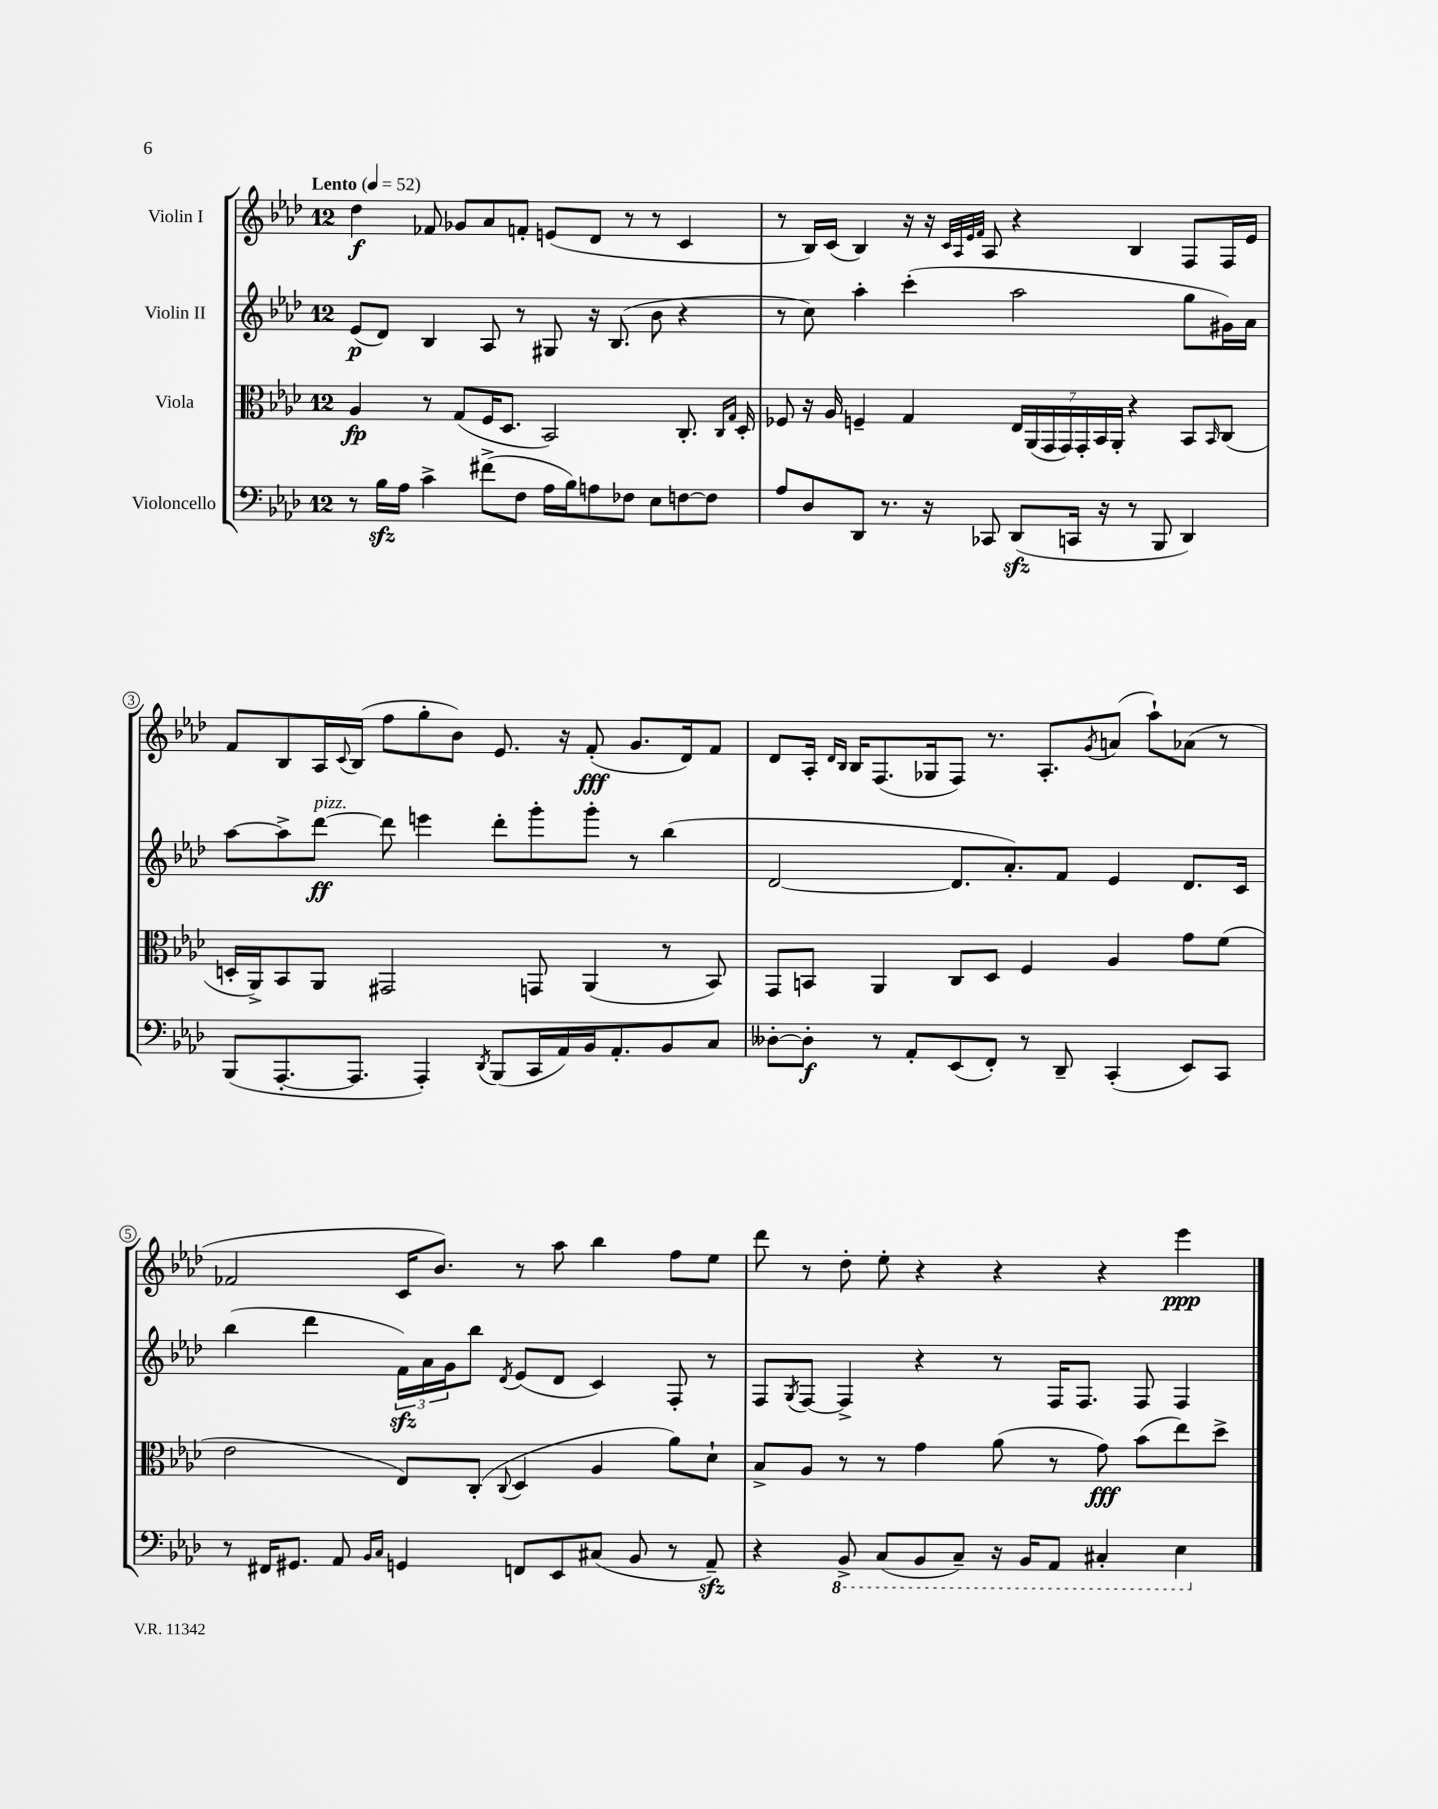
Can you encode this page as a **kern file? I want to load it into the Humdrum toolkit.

**kern	**kern	**kern	**kern
*staff4	*staff3	*staff2	*staff1
*clefF4	*clefC3	*clefG2	*clefG2
*k[b-e-a-d-]	*k[b-e-a-d-]	*k[b-e-a-d-]	*k[b-e-a-d-]
*M12/8	*M12/8	*M12/8	*M12/8
*MM52	*MM52	*MM52	*MM52
8r	4A-	(8e-	4dd-
16B-	.	8d-)	.
16A-	.	.	.
4c^	8r	4B-	8f-
.	(8G	.	8g-
(8f#^	16F	8A-	8a-
.	8.D-	.	.
8F	.	8r	8f'
16A-	2BB-)	8G#	(8e
16B-)	.	.	.
8A	.	16r	8d-
.	.	(8.B-	.
8F-	.	.	8r
8E-	.	8b-	8r
[8F	8.C'	4r	4c
8F]	.	.	.
.	16qqC	.	.
.	16qqG	.	.
.	16D-'	.	.
=	=	=	=
8A-	8F-	8r	8r
8D-	16r	8cc)	16B-)
.	16A-	.	(16c
8DD-	4F~	4aa-'	4B-)
8.r	.	.	.
.	4G	(4ccc'	16r
16r	.	.	16r
.	.	.	32qqc
.	.	.	32qqA-
.	.	.	32qqe-
.	.	.	32qqf
8CC-	.	.	8A-
(8DD-	28E-	2aa-	4r
.	(28AA-	.	.
.	28GG	.	.
.	28GG)	.	.
16CC	.	.	.
.	28GG'	.	.
.	28BB-	.	.
16r	.	.	.
.	28AA-'	.	.
8r	4r	.	4B-
8BBB-	.	.	.
4DD-)	8BB-	8gg	8F
.	16qqBB-	.	.
.	(8C	16g#)	16F
.	.	16a-	16e-
=	=	=	=
(8BBB-	16D'	[8aa-	8f
.	16AA-^)	.	.
[8.AAA-'	8BB-	8aa-^]	8B-
.	8AA-	[8ddd-	16A-
.	.	.	8qqc
8.AAA-]	.	.	(16B-
.	2GG#	8ddd-]	8ff
4AAA-')	.	4eee	8gg'
.	.	.	8b-)
8qDD-	.	.	.
(8BBB-	.	8ddd-'	8.e-
16CC	8GG	8ggg'	.
16AA-)	.	.	16r
16BB-	(4AA-	8ggg'	(8f'
8.AA-'	.	.	.
.	.	8r	8.g
8BB-	8r	(4bb-	.
.	.	.	16d-)
8C	8BB-)	.	8f
=	=	=	=
[8D--'	8GG	[2d-	8d-
8D--']	8BB	.	16A-'
.	.	.	16qqd-
.	.	.	16qqB-
.	.	.	16B-
8r	4AA-	.	(8.F
8AA-'	.	.	.
.	.	.	16G-
(8EE-	8C	8.d-]	8F)
8FF')	8D-	.	8.r
.	.	8.a-')	.
8r	4F	.	.
.	.	.	8.A-'
8DD-~	.	8f	.
.	.	.	8qg
(4CC'	4A-	4e-	(8a
.	.	.	8aa-`)
8EE-)	8g	8.d-	(8a-
8CC	(8f	.	8r
.	.	16c	.
=	=	=	=
8r	2e-	(4bb-	2f-
16FF#	.	.	.
8.GG#	.	.	.
.	.	4ddd-	.
8AA-	.	.	.
16qqBB-	.	.	.
16qqC	.	.	.
4GG	8E-)	24f)	16c
.	.	24a-	.
.	.	.	8.b-)
.	.	24g	.
.	(8C'	8bb-	.
.	8qqC	8qd-	.
8FF	4D-	(8e-	8r
8EE-	.	8d-	8aa-
(8C#	4A-	4c)	4bb-
8BB-	.	.	.
8r	8a-)	8F'	8ff
8AA-~)	8d-`	8r	8ee-
=	=	=	=
4r	8B-^	8F	8ddd-
.	.	8qG	.
.	8A-	[8F	8r
8BBB-^	8r	4F^]	8dd-'
(8CC	8r	.	8ee-'
8BBB-	4g	4r	4r
8CC~)	.	.	.
16r	(8a-	8r	4r
16BBB-	.	.	.
8AAA-	8r	16F	.
.	.	8.F	.
4CC#'	8g)	.	4r
.	(8b-	8F	.
4EE-	8ee-)	4F	4eee-
.	8dd-^	.	.
==	==	==	==
*-	*-	*-	*-
